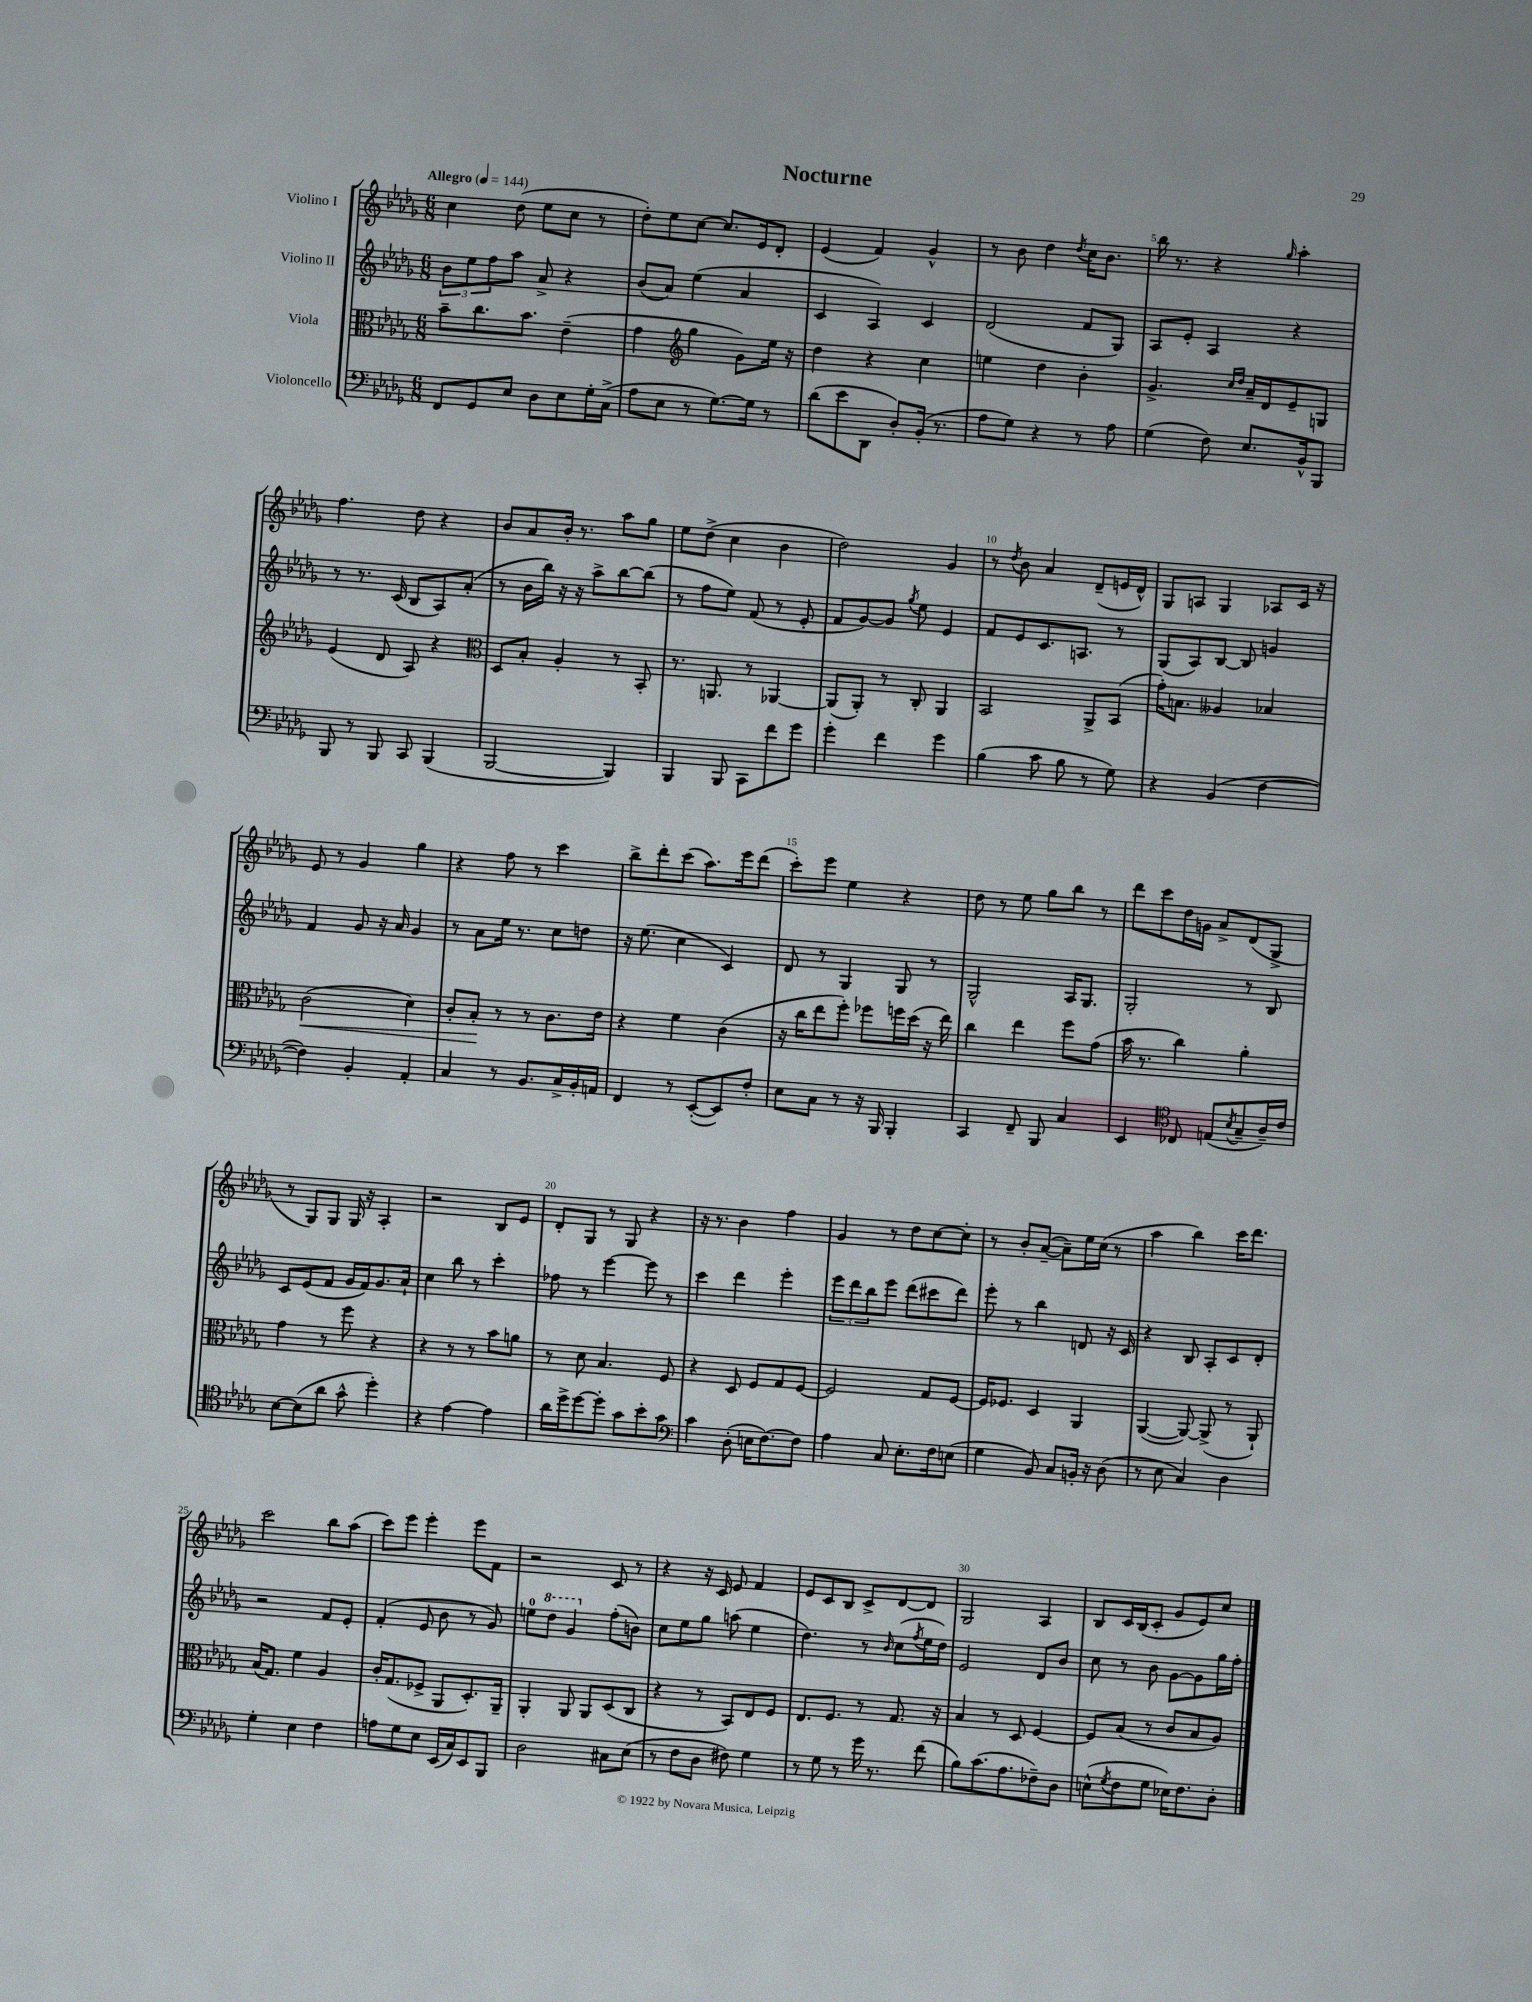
\header { title = "Nocturne" }
<<
\new StaffGroup <<
\new Staff = "s0" \with { instrumentName = "Violino I" } {
    \clef treble \key des \major \numericTimeSignature \time 6/8 \tempo "Allegro" 4 = 144
    c''4 des''8( ees''8 c''8 r8 |
    des''8-.) ees''8 c''8~ c''8. ees'16 des'8-. |
    ees'4( f'4) ges'4-^ |
    r8 bes'8 des''4 \acciaccatura { des''8 } c''16 bes'8. |
    bes''16 r8. r4 \grace { ges''16 } aes''4-. |
    f''4. des''8 r4 |
    bes'8 aes'8 bes'16-. r8. aes''8 ges''8 |
    ees''8 des''8->( c''4 bes'4 |
    des''2) ges'4 |
    r8 \acciaccatura { des''8 } bes'8 aes'4 des'8--( e'16 des'16-^) |
    ges8 a8 ges4 aes8 c'16 r16 |
    ees'8 r8 ges'4 ges''4 |
    r4 f''8 r8 c'''4 |
    bes''8-> des'''8-. c'''8( aes''8.) ees'''16 des'''8( |
    c'''8-.) ees'''8 ees''4 r4 |
    des''8 r8 ees''8 ges''8 bes''8 r8 |
    des'''8 c'''8 des''16 g'16 aes'8-> des'8( ges8-> |
    r8 ges8) ges8 ges16 r16 aes4-. |
    r2 bes8 ees'8 |
    des'8-. ges8 r8 ges8 r4 |
    r16 r8. bes'4 f''4 |
    ges'4 r8 des''8 c''8~ c''8-. |
    r8 bes'8-. aes'8~--( aes'8--) ees''16 c''16( r8 |
    aes''4 bes''4) c'''16 des'''8. |
    c'''2 bes''8 aes''8( |
    c'''8) ees'''8 ees'''4-. ees'''8 f'8 |
    r2 c'8 r8 |
    r4 r16 c'16 ees'8 f'4 |
    ees'8 c'8 bes8 c'8-> des'8~ des'8 |
    ges2 aes4 |
    bes8 c'16 bes16( c'8-. ges'8 ees'8) c''8 \bar "|." |
}
\new Staff = "s1" \with { instrumentName = "Violino II" } {
    \clef treble \key des \major \numericTimeSignature \time 6/8
    \tuplet 3/2 { bes'8 ees''8 f''8 } aes''8 aes'8-> r4 |
    bes'8( aes'8) ees''4( aes'4 |
    c'4 aes4) c'4 |
    des'2( f'8 ges8) |
    aes8 ees'8-. aes4 r4 |
    r8 r8. c'16( bes8 aes8) aes'8-.( |
    r8 bes'16 bes''16) r16 r16 aes''8-> bes''8~ bes''8( |
    r8 f''8 ees''8) f'8( r8 ees'8-. |
    f'8 ges'8~) ges'8 \acciaccatura { ges''8 } ees''8 ees'4 |
    f'8 ees'8 c'8. a8. r8 |
    ges8( aes8) bes8~ bes8 g'4 |
    f'4 ges'8 r16 aes'16 ges'4 |
    r8 aes'8 ees''16 r8. c''8 d''8 |
    r16 ees''8.( c''4 c'4) |
    des'8 r8 ges4 ges8 r8 |
    ges2-^ aes16 ges8. |
    ges2-. r8 bes8 |
    c'8 ees'8( f'8 ges'16 f'16) ges'8. aes'16-! |
    c''4 bes''8 r8 c'''4-. |
    fes''8 r8 ees'''4~ ees'''8 r8 |
    c'''4 des'''4 ees'''4-. |
    \tuplet 3/2 { ees'''8 des'''8 bes''8 } ees'''8 des'''8( cis'''8 des'''8) |
    ees'''8-. r8 bes''4 d'8 r16 c'16 |
    r4 bes8 aes8-. c'8 des'8-. |
    r2 f'8 ees'8-. |
    f'4-.( ees'8 bes'8 r8 ges'8) |
    e''8-0 \ottava #1 des'''8 ges''4 \ottava #0 f''8-.( b'8) |
    c''8 ees''8 ges''8 a''8( ees''4 |
    des''4.) r8 \grace { bes'16 } c''8( \acciaccatura { f''8 } ees''16 des''16) |
    ees'2 des'8 bes'8 |
    c''8 r8 bes'8 ges'8~ ges'8 ges''16 f''16-. \bar "|." |
}
\new Staff = "s2" \with { instrumentName = "Viola" } {
    \clef alto \key des \major \numericTimeSignature \time 6/8
    bes'8-- c''8. bes'8. ees'4--( |
    ges'4 \clef treble ges''4 ges'8) ees''16 r16 |
    des''4 r4 c''4 |
    e''4 des''4 bes'4-. |
    ges'4.-> \grace { c''16 des''16 } aes'16-- des'16 ees'8-- g8 |
    ees'4( des'8 aes8) r4 |
    \clef alto des8 bes8-. aes4-. r8 bes,8-. |
    r8. a,8. r8 aes,4~ |
    aes,8( aes,8-.) r8 c8-. aes,4 |
    bes,2 aes,8-> bes,8( |
    ges'16-.) b8. aeses4 bes4 |
    c'2\<( des'4) |
    c'8-. bes8-.\! r8 r8 c'8. ees'16 |
    r4 f'4 c'4( |
    r16 c''16 ees''8 f''8-.) fes''8 f''16 des''16( r16 ees''16) |
    c''4 ees''4 f''8 ges'8( |
    bes'16 r8. c''4) aes'4-. |
    ges'4 r8 f''8 r4 |
    r4 r8 r8 bes'8 a'8 |
    r8 des'8 bes4. f8 |
    r4 des8 f8 ges8 f8~ |
    f2 ges8 f8~ |
    f16 fes8. des4 aes,4 |
    aes,4~( aes,8~) aes,8->( r8 aes,8-!) |
    bes16( ges8.) f'4 aes4 |
    c'16-. ges8.( fes8-> aes,8 des8.-.) aes,16-- |
    aes,4-. aes,8 aes,8 des8( c8 |
    r4 r8 bes,8) ees8 f8 |
    ees8. f8. r8 ges8. r16 |
    bes4 r8 des8 f4~ |
    f8 bes8( r8 c'8 bes8 aes8) \bar "|." |
}
\new Staff = "s3" \with { instrumentName = "Violoncello" } {
    \clef bass \key des \major \numericTimeSignature \time 6/8
    f,8 ges,8 ees8 des8 ees8 ges16-. c16->( |
    aes8 ees8 r8 ges8.~) ges16 r8 |
    des'8( ees'8 des,8 des8-.) bes,16-.( r8. |
    aes8 ges8) r4 r8 aes8 |
    ges4( f8) ees8. bes,16-^ bes,,8 |
    bes,,8 r8 bes,,8 c,8 bes,,4( |
    bes,,2~ bes,,4) |
    bes,,4 bes,,8 c,8 f'8 ges'8 |
    ges'4-. f'4 ges'4 |
    bes4( c'8 bes8 r8 ges8) |
    r4 bes,4( f4~ |
    f4) bes,4-. aes,4-. |
    c4 r8 bes,8. c16-> bes,16-. a,16 |
    f,4 r8 ees,8~-.( ees,8) f8-. |
    ees8 c8 r8 r16 bes,,16 bes,,4-. |
    c,4 f,8-- bes,,8 c4 |
    ees,4 \clef tenor ces8 e8( \acciaccatura { bes8 } ges8-- aes16--) c'16 |
    bes8~ bes8( aes'8 ges'8-^ des''4-.) |
    r4 ees'4~ ees'4 |
    aes'16 des''16-> des''8~ des''8-. ges'8 bes'8-. ges'8 |
    \clef bass c'4 des8-.( e16 f8.~) f8 |
    aes4 c8 ees8.-. f16 e8( |
    ges4 bes,8) c8 b,16-. r16 des8( |
    r8 ees8 c4) des4 |
    ges4-. ees4 f4 |
    a8 ges8 ees8 ees,16( c16) ees,8 bes,,8 |
    des2 cis8 ees8( |
    r8 f8 des8 fis8) ges4 |
    r8 ges8 r8 ges'16 r8. f'8( |
    bes8) c'8.( aes8. fes8--) des8 |
    e8-^( \acciaccatura { ges8 } f8 ges8 ees16) f8. des8-. \bar "|." |
}
>>
>>
\layout { \context { \Score \override BarNumber.break-visibility = ##(#f #t #t) barNumberVisibility = #(every-nth-bar-number-visible 5) } }
